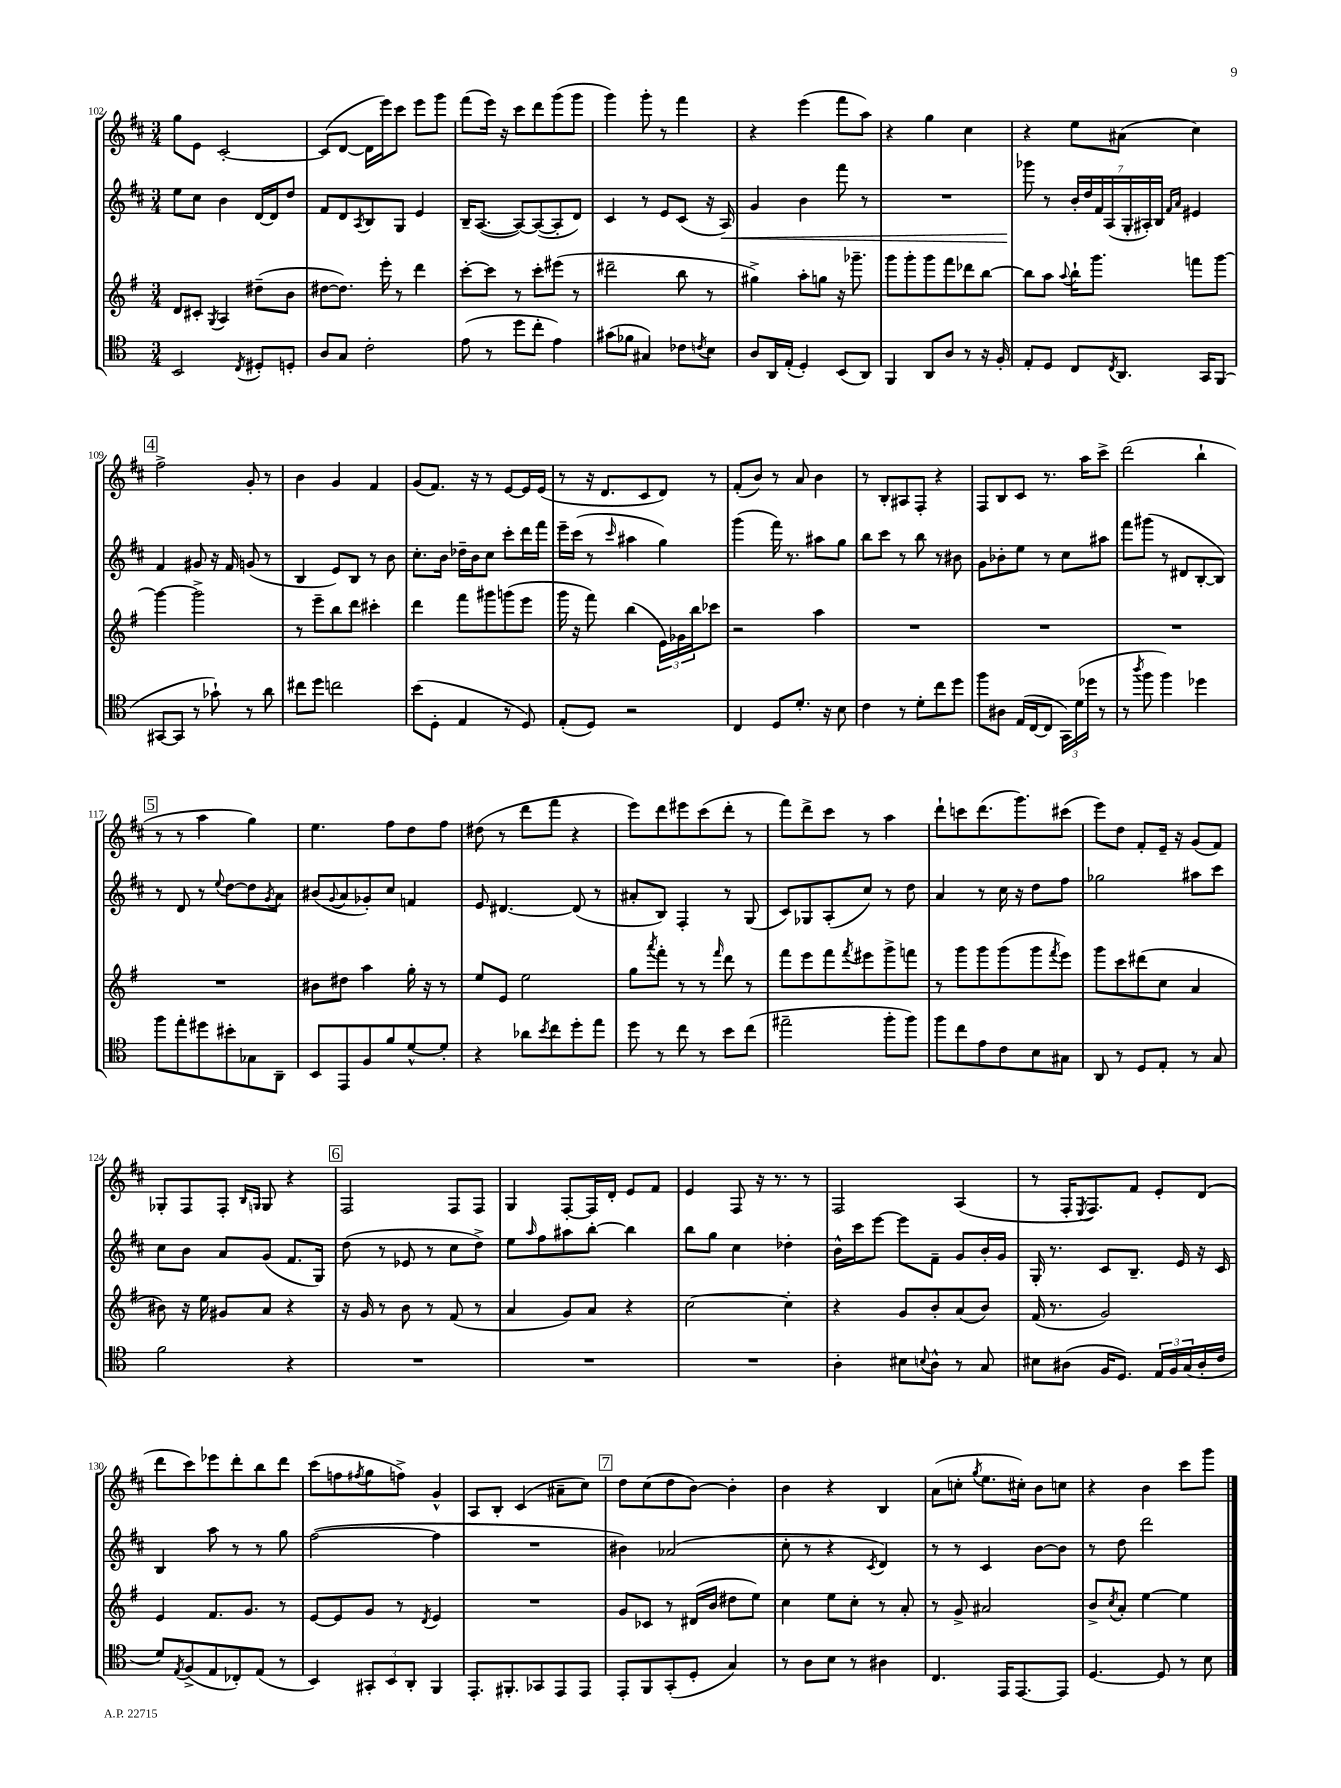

**kern	**kern	**kern	**kern
*staff4	*staff3	*staff2	*staff1
*clefC4	*clefG2	*clefG2	*clefG2
*k[]	*k[f#]	*k[f#c#]	*k[f#c#]
*M3/4	*M3/4	*M3/4	*M3/4
2BB	8d	8ee	8gg
.	8c#'	8cc#	8e
.	8qG	.	.
.	4A	4b	[2c#'
8qC	.	.	.
8D#'	(8dd#~	[16d	.
.	.	16d]	.
8D'	8b	8dd	.
=	=	=	=
8A	[8dd#	8f#	(8c#]
8G	8.dd#])	8d	[8d
.	.	8qA	.
2c'	.	8B	16d]
.	16eee'	.	16eee)
.	8r	8G	8ccc#
.	4ddd	4e	8eee
.	.	.	8ggg
=	=	=	=
(8e	[8ccc'	16B~	(8fff#
.	.	([8.A	.
8r	8ccc]	.	16eee)
.	.	.	16r
8dd	8r	8A_)	8ccc#
8cc'	8ccc'	(8A_	8ddd
4e)	(8eee#	8A']	(8ggg
.	8r	8d)	8ggg
=	=	=	=
(8g#	2ddd#~	4c#	4ggg)
8f-	.	.	.
4G#)	.	8r	8ggg'
.	.	8e	8r
8c-	8bb	(8c#	4fff#
8qc	.	.	.
8B	8r	16r	.
.	.	16A)	.
=	=	=	=
8A	4gg#^)	4g	4r
16AA	.	.	.
(16E'	.	.	.
4D')	8aa'	4b	(4eee
.	8gg	.	.
(8BB	16r	8fff#	8fff#
.	8.ggg-~	.	.
8AA)	.	8r	8aa)
=	=	=	=
4FF	8ggg	2.r	4r
.	8ggg'	.	.
8AA	8ggg	.	4gg
8A	8fff#	.	.
8r	8ddd-	.	4cc#
16r	[8bb	.	.
16F'	.	.	.
=	=	=	=
8E'	8bb]	8ggg-	4r
8D	8aa	8r	.
.	8qqaa	.	.
8C	16bb`	28b'	8ee
.	.	28dd	.
.	8.ggg	.	.
.	.	28f#	.
.	.	(28A	.
8qC	.	.	.
8.AA	.	.	(8a#
.	.	28G'	.
.	.	28A#')	.
.	.	28B	.
.	.	16qqf#	.
.	.	16qqa	.
.	8fff	4e#	4cc#)
16GG	.	.	.
(8FF	[8ggg	.	.
=	=	=	=
[8GG#	4ggg_	4f#	2ff#^
8GG#]	.	.	.
8r	2ggg^]	8g#	.
8g-`)	.	16r	.
.	.	16f#	.
8r	.	(8g	8g'
8a	.	8r	8r
=	=	=	=
8cc#	8r	4B	4b
8dd	8eee~	.	.
2cc	8bb	8e)	4g
.	8ddd	8B	.
.	4ccc#'	8r	4f#
.	.	8b	.
=	=	=	=
(8b	4ddd	8.cc#'	(8g
8D'	.	.	8.f#)
.	.	16b	.
4E	8fff#	16dd-~	.
.	.	16b	16r
.	8ggg#	8cc#	8r
8r	(8ggg	8ccc#'	[8e
8D)	8eee	16ddd	16e]
.	.	16fff#	(16e
=	=	=	=
(8E'	16ggg	16eee~	8r
.	16r	(16ccc#	.
8D)	8fff#)	8r	16r
.	.	.	8.d
.	.	16qqccc#	.
2r	(4bb	4aa#	.
.	.	.	8c#
.	24e)	4gg)	8d)
.	24g-	.	.
.	24bb	.	.
.	8ccc-	.	8r
=	=	=	=
4C	2r	(4ggg	(8f#'
.	.	.	8b)
8D	.	16fff#)	8r
.	.	8.r	.
8.d'	.	.	8a
.	4aa	8aa#	4b
16r	.	.	.
8B	.	8gg	.
=	=	=	=
4c	2.r	8bb	8r
.	.	8ccc#	8B'
8r	.	8r	8A#
8d'	.	8bb	8F#'
8cc	.	8r	4r
8dd	.	8b#	.
=	=	=	=
8ff	2.r	8g	8F#
8A#	.	8b-'	8B
(16E	.	8ee	8c#
[16C	.	.	.
8C]	.	8r	8.r
24GG)	.	8cc#	.
(24d	.	.	.
.	.	.	16aa
24dd-	.	.	.
8r	.	8aa#	8ccc#^
=	=	=	=
8r	2.r	8fff#	(2ddd
8qaa	.	.	.
8ff	.	(8ggg#	.
4ff)	.	8r	.
.	.	8d#	.
4dd-	.	[8B'	4bb`
.	.	8B])	.
=	=	=	=
8ff	2.r	8r	8r
8ee'	.	8d	8r
8dd#	.	8r	4aa
.	.	8qqee	.
8b#'	.	[8dd	.
8G-	.	8dd]	4gg)
.	.	8qg	.
8AA~	.	8a	.
=	=	=	=
8BB	8b#	(8b#	4.ee
.	.	8qqg	.
8EE	8dd#	8a	.
8F	4aa	8g-')	.
8f	.	8cc#	8ff#
[8d^^	16gg'	4f	8dd
.	16r	.	.
8d']	8r	.	8ff#
=	=	=	=
4r	8ee	8e	(8dd#
.	8e	[4.d#	8r
8a-	2ee	.	8ddd
8qb	.	.	.
8cc	.	.	8fff#
8dd'	.	(8d#]	4r
8ee	.	8r	.
=	=	=	=
8dd	8gg	8a#'	8eee)
.	8qaaa	.	.
8r	8fff#'	8B)	8ddd
8cc	8r	4F#'	8eee#
8r	8r	.	(8ccc#
.	16qqfff#	.	.
8b	8ddd	8r	8ddd'
(8cc	8r	(8G	8r
=	=	=	=
2ee#~	8fff#	8c#)	8fff#)
.	8eee	8G-	8ddd^
.	8fff#	(8A'	8ccc#
.	8qfff#	.	.
.	8eee#	8cc#)	8r
8ff'	8ggg^	8r	4aa
8ff)	8fff	8dd	.
=	=	=	=
8ff	8r	4a	8ddd`
8cc	8ggg	.	8ccc
8e	8ggg	8r	(8.ddd
8c	(8ggg	16cc#	.
.	.	16r	8.ggg)
8B	8ggg	8dd	.
.	8qfff#	.	.
8G#	8eee)	8ff#	(8ccc#
=	=	=	=
8AA	8ggg	2gg-	8eee)
8r	8ccc	.	8dd
8D	(8ddd#	.	8f#'
8E'	8cc	.	16e~
.	.	.	16r
8r	4a	8aa#	(8g
8G	.	8ccc#	8f#)
=	=	=	=
2f	8b#)	8cc#	8G-'
.	16r	8b	8F#
.	16ee	.	.
.	8g#	8a	8F#'
.	.	.	16qqB
.	.	.	16qqG
.	8a	(8g	8G
4r	4r	8.f#	4r
.	.	16G)	.
=	=	=	=
2.r	16r	(8dd	2F#
.	16g	.	.
.	8r	8r	.
.	8b	8e-	.
.	8r	8r	.
.	(8f#	8cc#	8F#
.	8r	8dd^)	8F#
=	=	=	=
2.r	4a	8ee	4G
.	.	16qqaa	.
.	.	8ff#	.
.	8g)	8aa#	[8F#'
.	8a	[8bb'	16F#]
.	.	.	16d'
.	4r	4bb]	8e
.	.	.	8f#
=	=	=	=
2.r	[2cc	8bb	4e
.	.	8gg	.
.	.	4cc#	8F#
.	.	.	16r
.	.	.	8.r
.	4cc']	4dd-'	.
.	.	.	8r
=	=	=	=
4A'	4r	16b^^	2F#
.	.	16ccc#	.
.	.	[8eee	.
8B#	8g	8eee]	.
8qqB	.	.	.
8A^^	8b'	8f#~	.
8r	(8a	8g	(4A
8G	8b)	16b'	.
.	.	16g	.
=	=	=	=
8B#	(16f#	16G'	8r
.	8.r	8.r	.
(8A#	.	.	16F#'
.	.	.	8qE
.	.	.	8.F#)
16F	2g)	8c#	.
8.D)	.	.	.
.	.	8.B~	8f#
24E	.	.	8e'
24F	.	.	.
.	.	16e	.
(24G	.	.	.
16A#'	.	16r	(8d
16c	.	16c#	.
=	=	=	=
8d)	4e	4B	8ddd
8qE	.	.	.
(8F^	.	.	8ccc#)
8E	8.f#	8aa	8eee-
8C-')	.	8r	8ddd'
.	8.g	.	.
(8E	.	8r	8bb
8r	8r	8gg	8ddd
=	=	=	=
4BB)	[8e	([2ff#	(8ccc#
.	8e]	.	8ff
.	.	.	8qff#
12GG#'	8g	.	8gg
12BB	.	.	.
.	8r	.	8ff^)
12AA'	.	.	.
.	8qd	.	.
4FF	4e	4ff#]	4g^^
=	=	=	=
8.EE'	2.r	2.r	8A
.	.	.	8B'
8.FF#'	.	.	.
.	.	.	(4c#
8GG-	.	.	.
8EE	.	.	8a#~
8EE	.	.	8cc#)
=	=	=	=
8EE'	8g	4b#)	8dd
8FF	8c-	.	(8cc#
(8GG'	8r	(2a-	8dd
8D'	(16d#	.	[8b)
.	16b	.	.
4G)	8dd#	.	4b']
.	8ee)	.	.
=	=	=	=
8r	4cc	8cc#'	4b
8A	.	8r	.
8B	8ee	4r	4r
8r	8cc'	.	.
.	.	8qc#	.
4A#	8r	4d)	4B
.	8a'	.	.
=	=	=	=
4.C	8r	8r	(8a
.	8g^	8r	8cc'
.	.	.	8qgg
.	2a#	4c#	8.ee
16EE	.	.	.
[8.EE	.	.	16cc#')
.	.	[8b	8b
8EE]	.	8b]	8cc
=	=	=	=
[4.D	8b^	8r	4r
.	8qcc	.	.
.	8a'	8dd	.
.	[4ee	2ddd	4b
8D]	.	.	.
8r	4ee]	.	8ccc#
8B	.	.	8ggg
==	==	==	==
*-	*-	*-	*-
